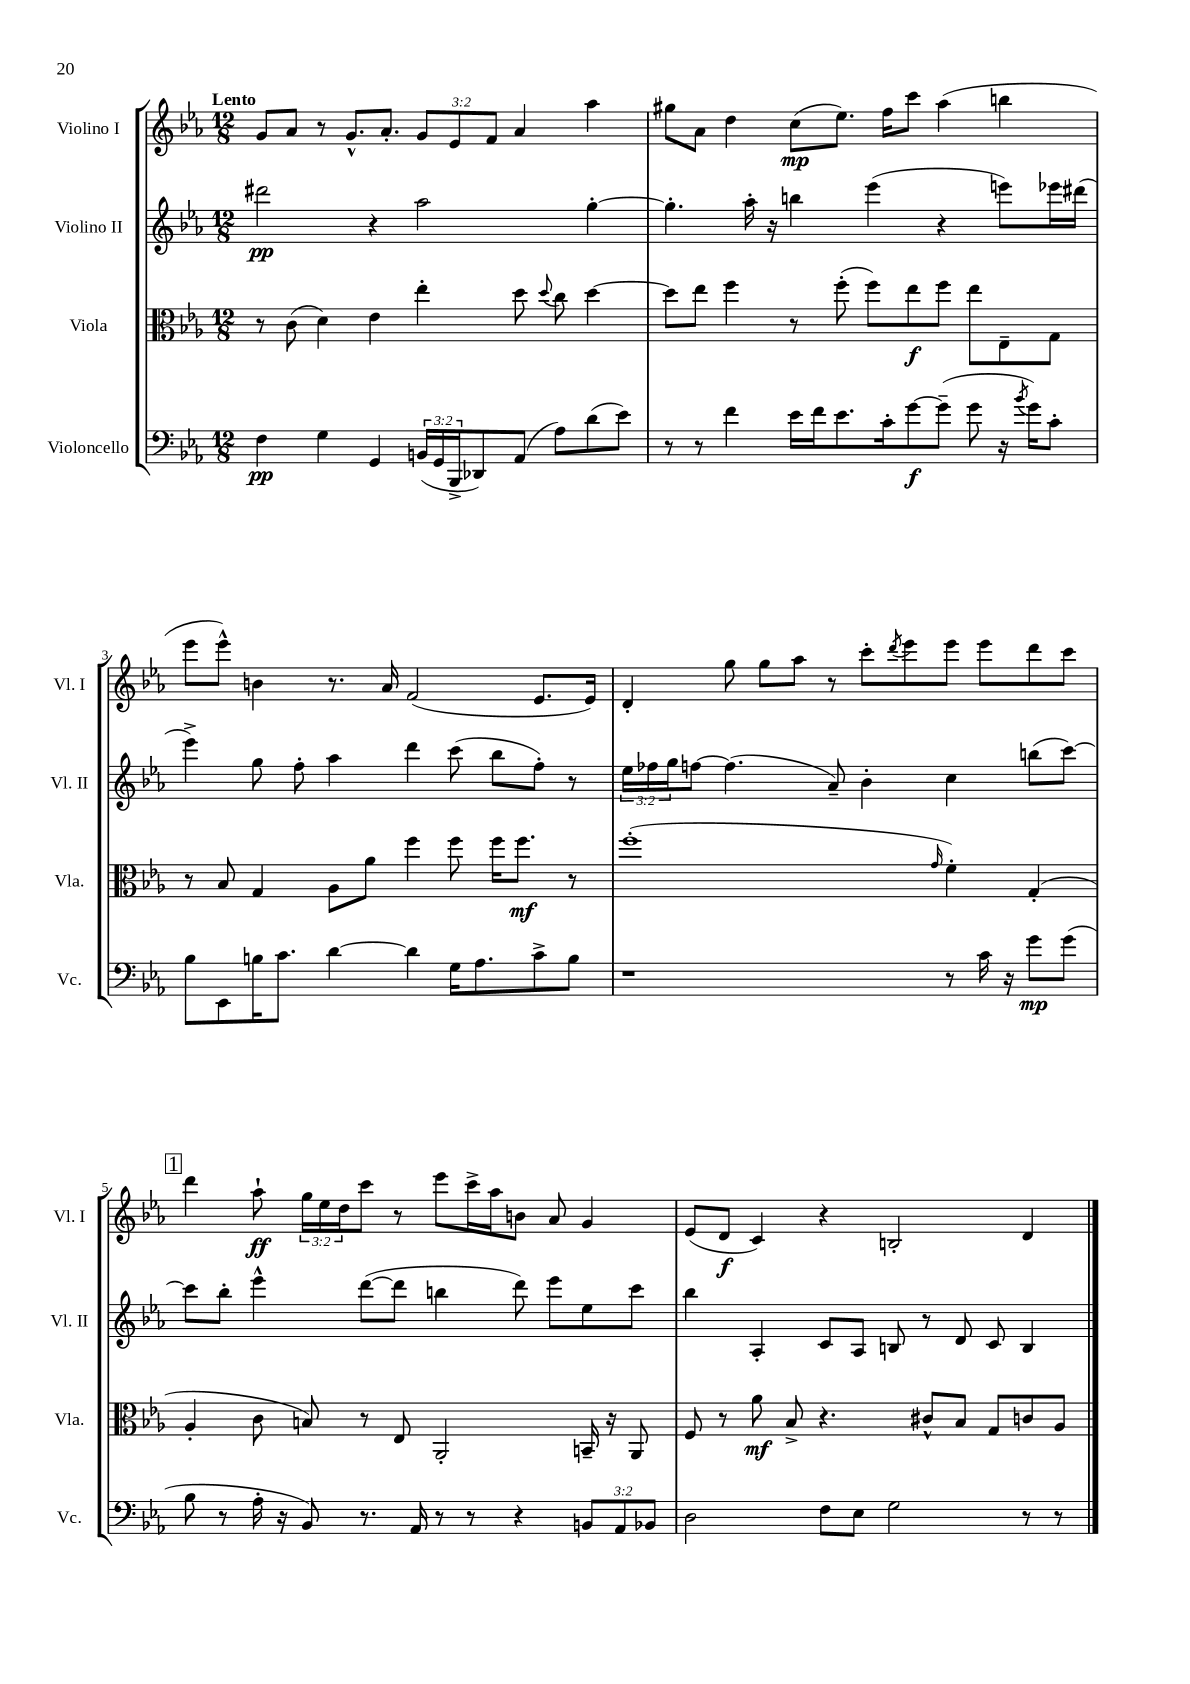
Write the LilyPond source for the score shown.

<<
\new StaffGroup <<
\new Staff = "s0" \with { instrumentName = "Violino I" shortInstrumentName = "Vl. I" } {
    \clef treble \key ees \major \numericTimeSignature \time 12/8 \override Staff.TupletNumber.text = #tuplet-number::calc-fraction-text \tempo "Lento"
    g'8 aes'8 r8 g'8.-^ aes'8.-. \tuplet 3/2 { g'8 ees'8 f'8 } aes'4 aes''4 |
    gis''8 aes'8 d''4 c''8\mp( ees''8.) f''16 c'''8 aes''4( b''4 |
    ees'''8 ees'''8-^) b'4 r8. aes'16 f'2( ees'8. ees'16) |
    d'4-. g''8 g''8 aes''8 r8 c'''8-. \acciaccatura { d'''8 } ees'''8 ees'''8 ees'''8 d'''8 c'''8 |
    \mark \markup { \box "1" } d'''4 aes''8-!\ff \tuplet 3/2 { g''16 ees''16 d''16 } c'''8 r8 ees'''8 c'''16-> aes''16 b'8 aes'8 g'4 |
    ees'8( d'8\f c'4) r4 b2-. d'4 \bar "|." |
}
\new Staff = "s1" \with { instrumentName = "Violino II" shortInstrumentName = "Vl. II" } {
    \clef treble \key ees \major \numericTimeSignature \time 12/8 \override Staff.TupletNumber.text = #tuplet-number::calc-fraction-text
    dis'''2\pp r4 aes''2 g''4~-. |
    g''4.-. aes''16-. r16 b''4 ees'''4( r4 e'''8) ees'''16 dis'''16( |
    ees'''4->) g''8 f''8-. aes''4 d'''4 c'''8( bes''8 f''8-.) r8 |
    \tuplet 3/2 { ees''16 fes''16 g''16 } f''8~ f''4.( aes'8--) bes'4-. c''4 b''8( c'''8~) |
    \mark \markup { \box "1" } c'''8 bes''8-. ees'''4-^ d'''8~( d'''8 b''4 d'''8) ees'''8 ees''8 c'''8 |
    bes''4 aes4-. c'8 aes8 b8 r8 d'8 c'8 b4 \bar "|." |
}
\new Staff = "s2" \with { instrumentName = "Viola" shortInstrumentName = "Vla." } {
    \clef alto \key ees \major \numericTimeSignature \time 12/8
    r8 c'8( d'4) ees'4 ees''4-. d''8 \appoggiatura { d''8 } c''8 d''4~ |
    d''8 ees''8 f''4 r8 f''8-.( f''8) ees''8\f f''8 ees''8 ees8-- g8 |
    r8 bes8 g4 aes8 aes'8 f''4 f''8 f''16 f''8.\mf r8 |
    f''1-.( \grace { g'16 } f'4-.) g4-.( |
    \mark \markup { \box "1" } aes4-. c'8 b8) r8 ees8 aes,2-. b,16-- r16 aes,8 |
    f8 r8 aes'8\mf bes8-> r4. cis'8-^ bes8 g8 c'8 aes8 \bar "|." |
}
\new Staff = "s3" \with { instrumentName = "Violoncello" shortInstrumentName = "Vc." } {
    \clef bass \key ees \major \numericTimeSignature \time 12/8 \override Staff.TupletNumber.text = #tuplet-number::calc-fraction-text
    f4\pp g4 g,4 \tuplet 3/2 { b,16( g,16 bes,,16-> } des,8) aes,8( aes8) d'8( ees'8) |
    r8 r8 f'4 ees'16 f'16 ees'8. c'16-. g'8~\f g'8--( g'8 r16 \acciaccatura { bes'8 } g'16) c'8-. |
    bes8 ees,8 b16 c'8. d'4~ d'4 g16 aes8. c'8-> b8 |
    r1 r8 c'16 r16 g'8\mp g'8( |
    \mark \markup { \box "1" } bes8 r8 aes16-. r16 bes,8) r8. aes,16 r8 r8 r4 \tuplet 3/2 { b,8 aes,8 bes,8 } |
    d2 f8 ees8 g2 r8 r8 \bar "|." |
}
>>
>>
